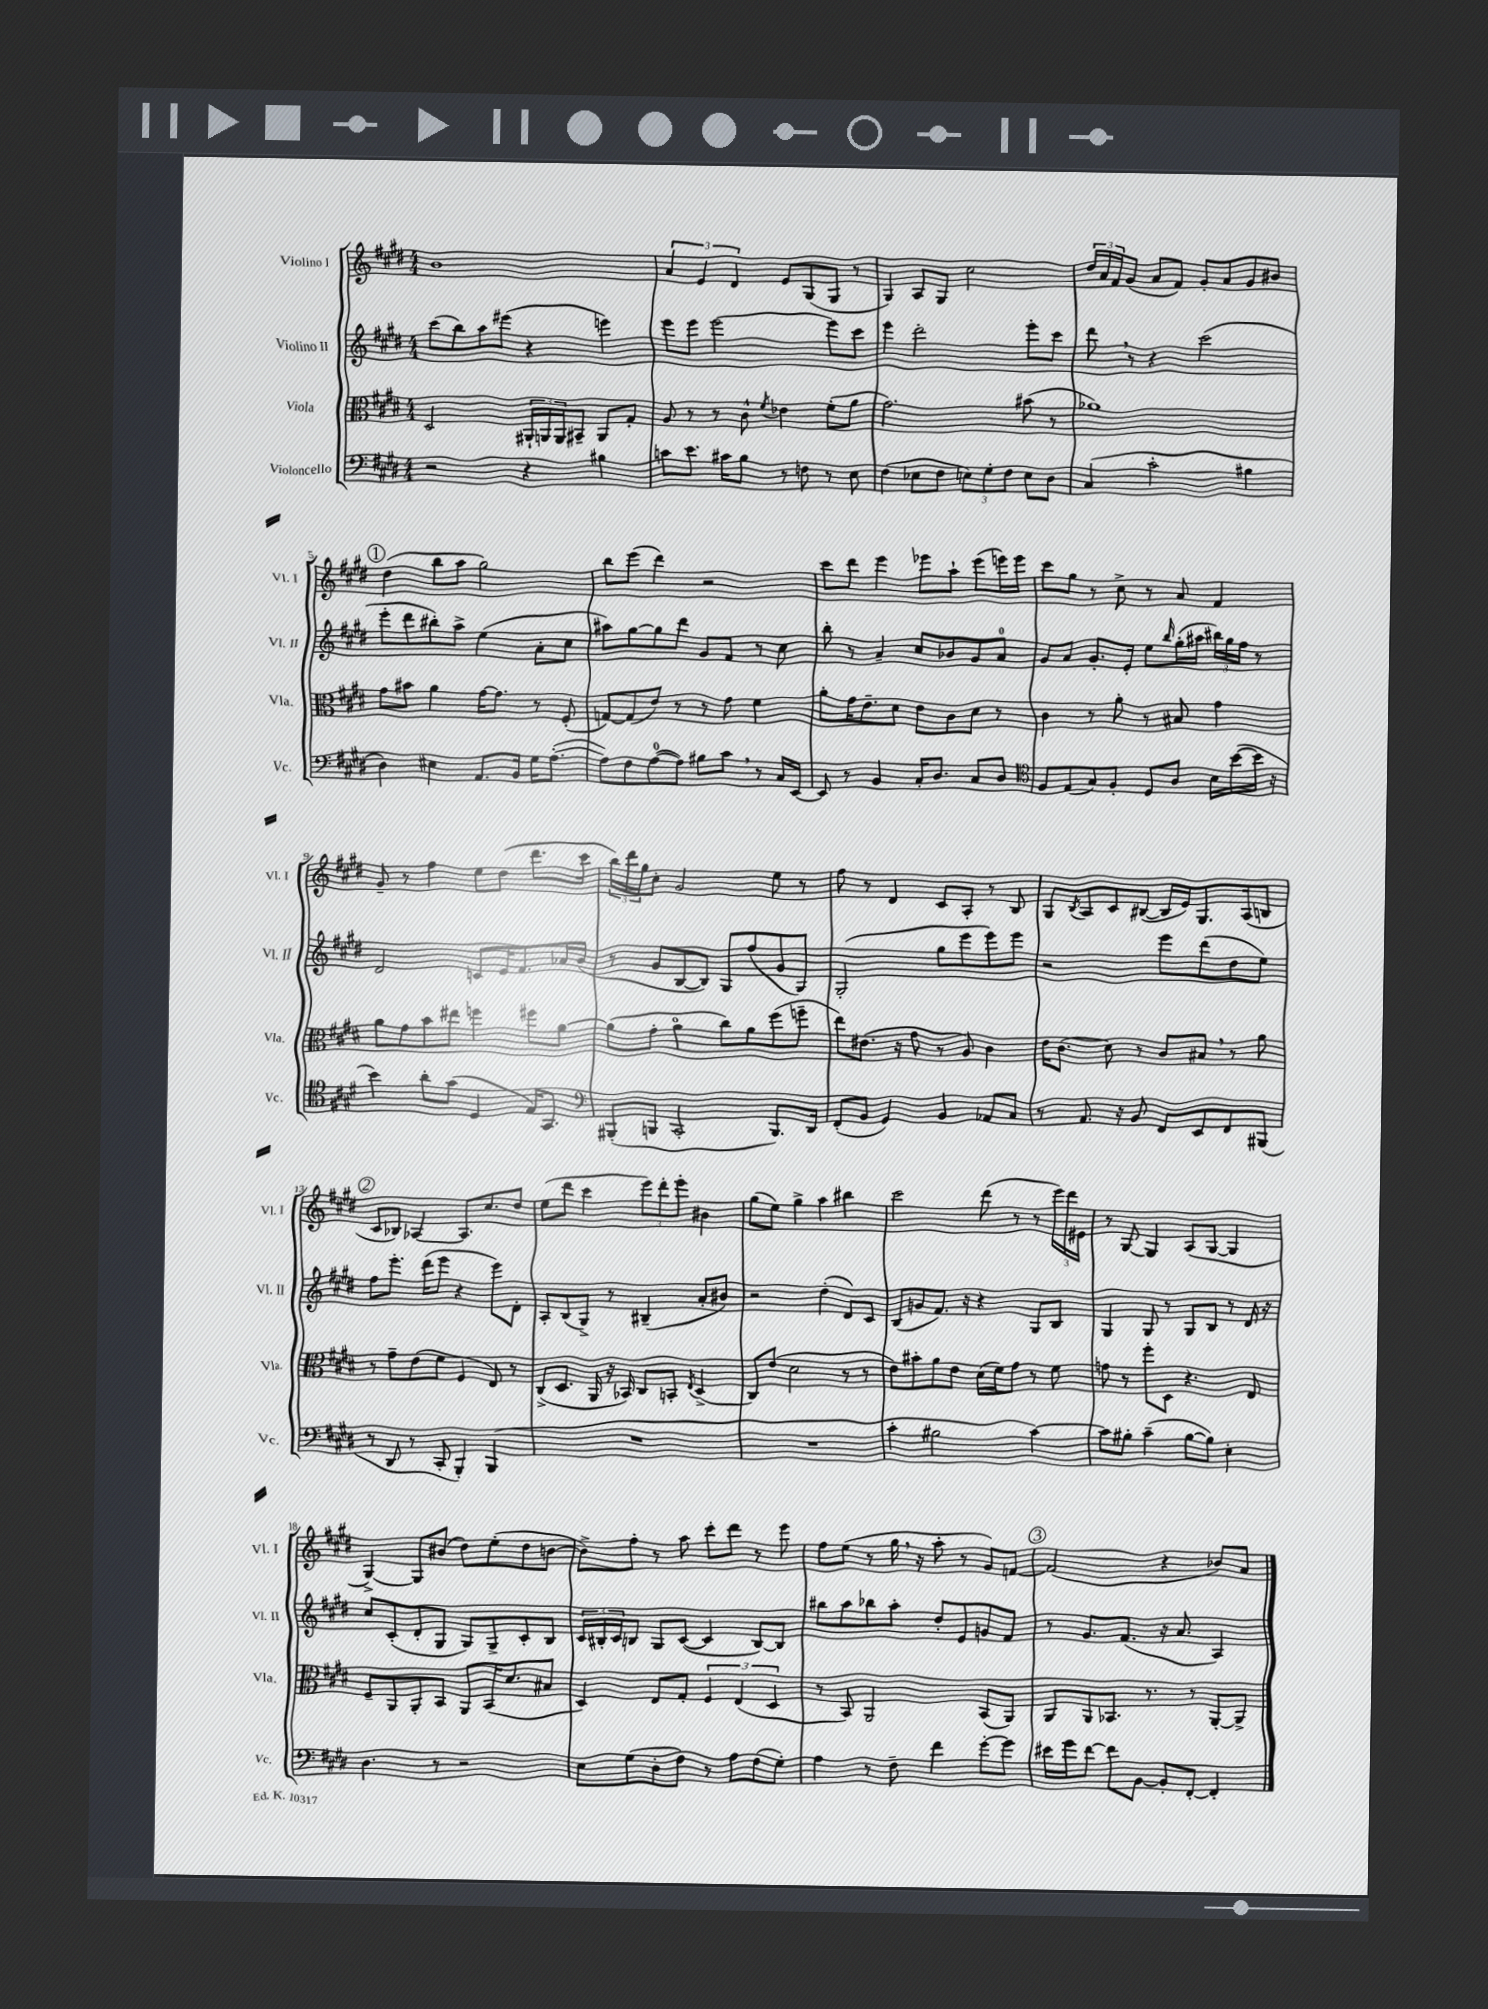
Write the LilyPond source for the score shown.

<<
\new StaffGroup <<
\new Staff = "s0" \with { instrumentName = "Violino I" shortInstrumentName = "Vl. I" } {
    \clef treble \key e \major \numericTimeSignature \time 4/4
    b'1 |
    \tuplet 3/2 { a'4 e'4 dis'4 } e'8 gis8( gis8 r8 |
    gis4) a8 gis8 cis''2 |
    \tuplet 3/2 { dis''16 a'16 fis'16 } gis'8( a'8 fis'8) gis'8-. a'8 gis'8 bis'8 |
    \mark \markup { \circle "1" } dis''4( b''8 a''8 gis''2) |
    b''8 e'''8( dis'''4) r2 |
    cis'''8 dis'''8 e'''4 ees'''8 a''8-! ees'''8( e'''16) e'''16 |
    cis'''8 gis''8 r8 cis''8-> r8 a'8 fis'4 |
    gis'8-- r8 fis''4 e''8 dis''8( dis'''8. cis'''16 |
    \tuplet 3/2 { b''16) dis'''16 gis''16 } cis''8-. gis'2 e''8 r8 |
    fis''8 r8 dis'4 cis'8 a8-. r8 b8 |
    gis8 \acciaccatura { b8 } a8 cis'8 bis8~( bis16 e'16) gis8. a16( b8 |
    \mark \markup { \circle "2" } cis'8 bes8) aes4~ aes8. cis''8. dis''8 |
    e''8( dis'''8 cis'''4 \tuplet 3/2 { e'''8) dis'''8-. e'''8-. } bis'4 |
    gis''8( e''8) gis''4-> a''4 bis''4 |
    cis'''2 dis'''8( r8 r8 \tuplet 3/2 { e'''16) dis'''16 eis'16 } |
    r8 gis8~ gis4 a8( gis8~ gis4 |
    gis4~->) gis8 bis'8( dis''8) e''8-.( dis''8 b'8~ |
    b'8->) fis''8-. r8 a''8 cis'''8-. dis'''8 r8 e'''8 |
    fis''8 e''8( r8 gis''16 \breathe r16 a''8-. r8 gis'8) f'8~ |
    \mark \markup { \circle "3" } f'2( r4 bes'8) a'8 \bar "|." |
}
\new Staff = "s1" \with { instrumentName = "Violino II" shortInstrumentName = "Vl. II" } {
    \clef treble \key e \major \numericTimeSignature \time 4/4
    cis'''8( b''8) a''8 eis'''8( r4 e'''4) |
    e'''8 e'''8 e'''2~ e'''8 cis'''8 |
    e'''4 dis'''2-. e'''8-. cis'''8 |
    dis'''8 \breathe r8 r4 cis'''2( |
    \mark \markup { \circle "1" } e'''8-. dis'''8 bis''8-.) a''8-> e''4( a'8-. cis''8 |
    ais''8) gis''8~ gis''8 dis'''8 gis'8 fis'8 r8 cis''8 |
    b''8-. r8 a'4-- cis''8 bes'8 gis'8 a'8-0 |
    gis'8 a'8 gis'8.-. e'16-. e''8 \grace { b''16 } gis''16-.( ais''16 \tuplet 3/2 { bis''16) gis''16 fis''16 } r8 |
    dis'2 c'8 e'16 fis'8. aes'16 b'16( |
    r8 gis'8 b8~ b8) gis8 fis''8( gis'8 gis8) |
    gis2-.( gis''8 e'''8 e'''8) e'''8 |
    r2 e'''8 dis'''8( dis''8 e''8) |
    \mark \markup { \circle "2" } fis''8 e'''8.-. dis'''16( e'''8 r4 e'''8) dis'8-. |
    a8-. b8( gis8->) r8 bis4--( a'8-. bis'8) |
    r2 dis''4-.( dis'8) cis'8 |
    b8( g'8 fis'8.) r16 r4 gis8 b8 |
    gis4 gis8 r8 gis8 b8 r8 dis'16 r16 |
    cis''8 cis'8-.( dis'8-. gis8 gis8) gis8-> cis'8-. b8 |
    \tuplet 3/2 { cis'16 bis16-. cis'16 } b8 gis8 cis'8~( cis'4 b8~) b8 |
    bis''8 a''8 bes''8 a''8-. dis''8-. e'8 g'8 fis'8 |
    \mark \markup { \circle "3" } r8 gis'8. fis'8.( r16 a'8. a4) \bar "|." |
}
\new Staff = "s2" \with { instrumentName = "Viola" shortInstrumentName = "Vla." } {
    \clef alto \key e \major \numericTimeSignature \time 4/4
    dis2 \tuplet 3/2 { ais,16-! a,16 a,16 } bis,8-- a,8 gis8-. |
    a8 r8 r8 cis'8-^ \acciaccatura { fis'8 } ees'4 fis'8-.( a'8 |
    gis'2.) bis'8( r8 |
    aes'1) |
    \mark \markup { \circle "1" } gis'8 bis'8 a'4 gis'16~ gis'8. r8 fis8-.( |
    g8~) g8( e'8) r8 r8 gis'8 fis'4 |
    a'8-. gis'16 e'8.-- dis'8 e'8 cis'8 dis'8 r8 |
    cis'4 r8 a'8-. r8 bis8 gis'4 |
    a'8 gis'8 b'8 eis''8 f''4 fis''8 a'8~ |
    a'8( gis'8-. a'4-0 cis''8) a'8 fis''8( f''8-- |
    e''8) eis'8.( r16 gis'8 r8 a8) cis'4 |
    e'16 cis'8.( dis'8) r8 cis'8 bis8 \breathe r8 a'8 |
    \mark \markup { \circle "2" } r8 gis'8-- e'8( fis'8 fis4 e8) r8 |
    cis8->( dis8. a,16 r16 bes,16) cis8 b,8-. \acciaccatura { e8 } dis4->( |
    cis8) e'8( dis'2 r8 r8 |
    e'8) bis'8-. a'8 e'8 dis'16( fis'16) gis'8 r8 fis'8 |
    g'8 r8 fis''8-. dis8 r4. e8 |
    fis8-- a,8 a,8-. b,8 a,8 b,16( dis'8. bis8 |
    dis4) e8 gis8-. \tuplet 3/2 { fis4 e4( dis4 } |
    r8 b,8) a,2 b,8( a,8) |
    \mark \markup { \circle "3" } a,8 a,8 bes,8. r8. r8 a,8~-. a,8-> \bar "|." |
}
\new Staff = "s3" \with { instrumentName = "Violoncello" shortInstrumentName = "Vc." } {
    \clef bass \key e \major \numericTimeSignature \time 4/4
    r2 r4 bis4 |
    c'8 e'8. cis'16 b8 r8 f8 r8 e8 |
    fis4( ees8 fis8 \tuplet 3/2 { e8) gis8-. fis8 } e8 dis8 |
    cis4( cis'2-. bis4 |
    \mark \markup { \circle "1" } dis4) eis4 a,8. b,16 gis16 a8.~-.( |
    a8) fis8 a8-0~( a8) bis8 cis'8 \breathe r8 cis16 e,16~ |
    e,8 r8 b,4 cis16-. dis8. cis8 dis8 |
    \clef tenor fis8 e8( gis8) fis8-. dis8 a8 b16 b'16~( b'16 r16 |
    b'4) a'8-. gis'8( dis4 e16) gis,8. |
    \clef bass bis,,8-.( b,,8 cis,2-. b,,8.) dis,16 |
    fis,8-.( b,8 gis,4) b,4 aes,8 cis8 |
    r8 a,8. r16 b,8 fis,8 e,8 fis,8 bis,,8( |
    \mark \markup { \circle "2" } r8 dis,8 r8 cis,8-. b,,4-.) b,,4( |
    R1 |
    R1 |
    cis'4-. bis2 cis'4~) |
    cis'8 bis8-. cis'4--( bis8~ bis8) e4-. |
    dis4. r8 r2 |
    e8 gis8( dis8-. fis8) r8 a8 fis8( gis8-.) |
    a4 r8 fis8-- fis'4 gis'8~-. gis'8 |
    \mark \markup { \circle "3" } eis'16 gis'16 fis'8~ fis'8 b,8~ b,8-. fis,8~-. fis,4-. \bar "|." |
}
>>
>>
